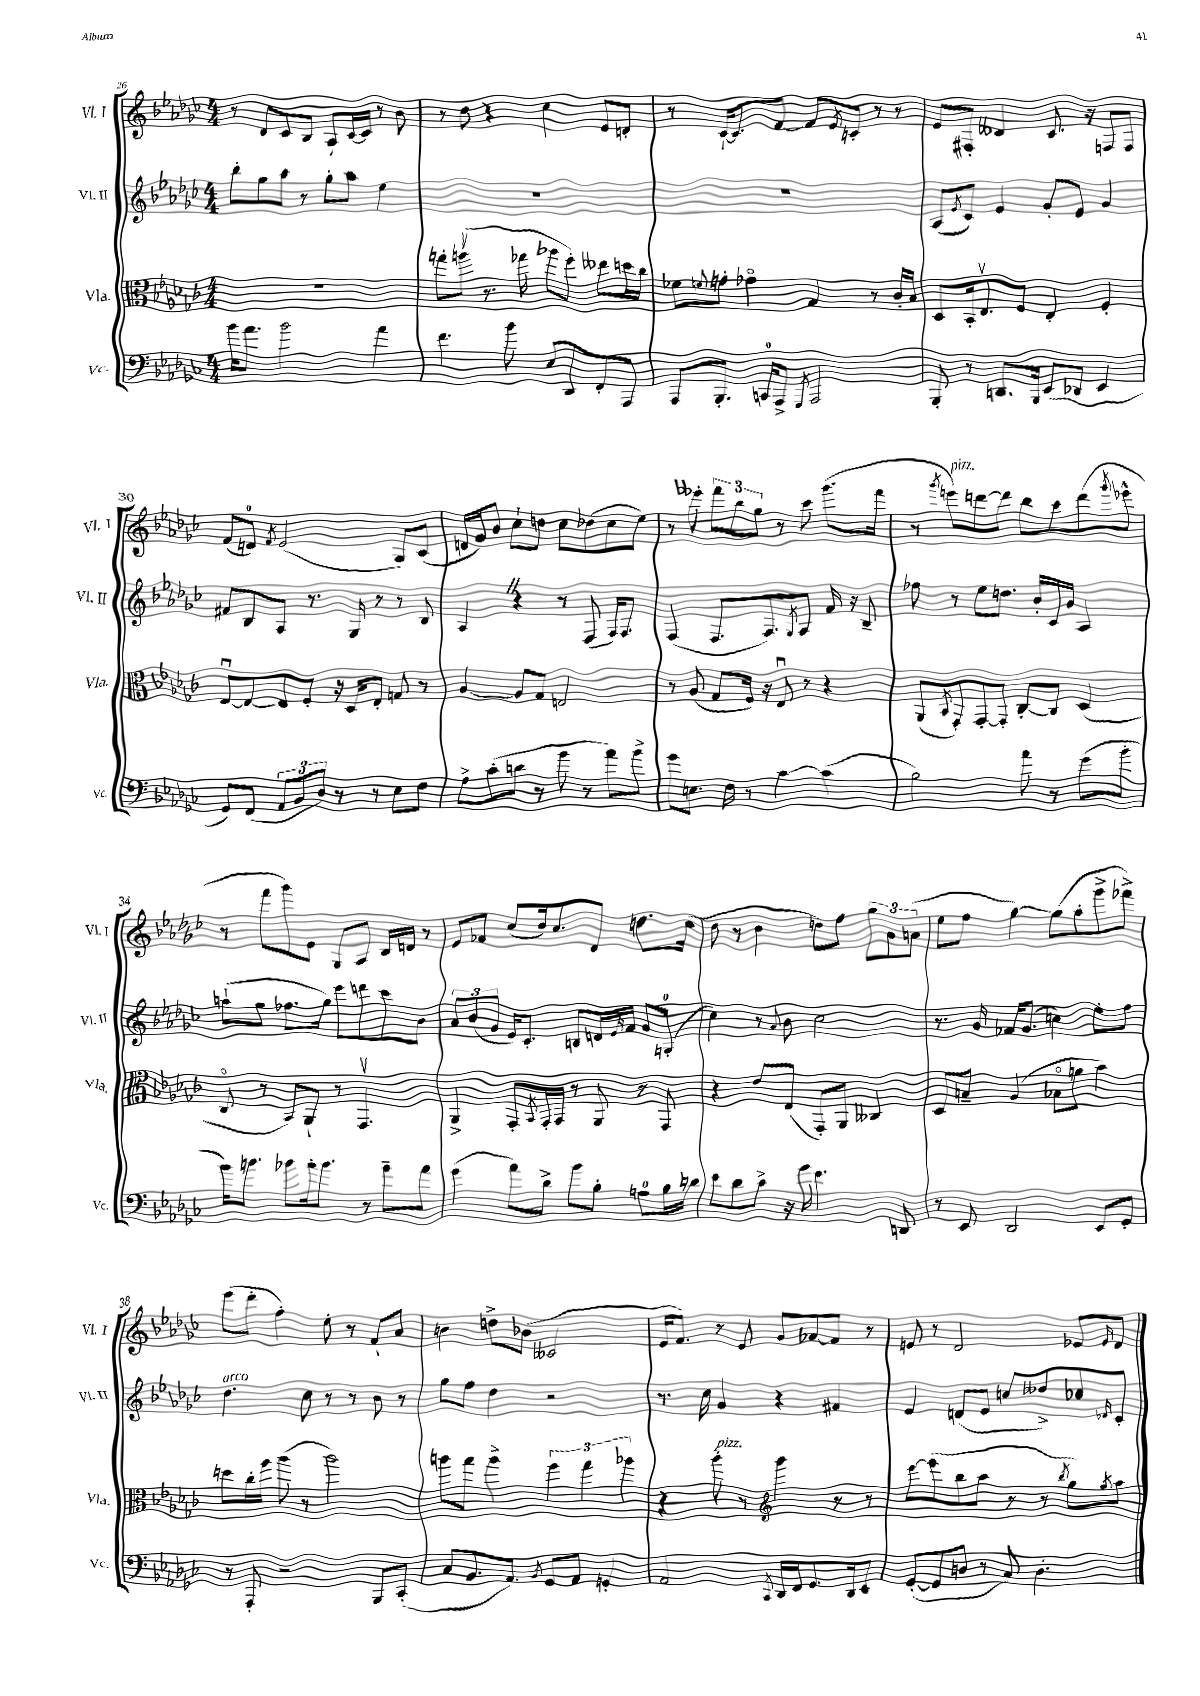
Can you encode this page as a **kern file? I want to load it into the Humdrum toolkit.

**kern	**kern	**kern	**kern
*staff4	*staff3	*staff2	*staff1
*clefF4	*clefC3	*clefG2	*clefG2
*k[b-e-a-d-g-c-]	*k[b-e-a-d-g-c-]	*k[b-e-a-d-g-c-]	*k[b-e-a-d-g-c-]
*M4/4	*M4/4	*M4/4	*M4/4
16b-	1r	8bb-'	8r
8.a-	.	.	.
.	.	8gg-	8d-
2b-	.	8aa-	8c-
.	.	8r	8B-
.	.	8gg-'	8A-`
.	.	8aa-	[16c-
.	.	.	16c-]
4a-	.	4ee-	8r
.	.	.	8b-
=	=	=	=
4.f	8gg'	1r	8r
.	(8aav	.	8dd-
.	8.r	.	4r
8b-	.	.	.
.	16gg-	.	.
8E-	8aa-	.	4cc-
8DD-	8ff')	.	.
8FF'	8ee--	.	8e-
8AAA-	16dd	.	8d'
.	16cc-	.	.
=	=	=	=
8AAA-	8f-	1r	8r
.	8qqf	.	.
8.BBB-'	8g'	.	[16c-`
.	.	.	8.c-]
.	4g-o	.	.
16CC	.	.	.
8AAA-^	.	.	[8f
8qGGG-	.	.	.
2AAA-	4G-	.	8f]
.	.	.	8qe-
.	.	.	8c'
.	8r	.	8r
.	16c-'	.	8r
.	16B-	.	.
=	=	=	=
8BBB-'	8D-	(8A-	8e-
.	.	8qe-	.
8r	16BB-'	8c-)	8F#'
.	8.E-v	.	.
8.DD	.	4e-	4d--
.	8F	.	.
16BBB-	.	.	.
(8EE-	4E-'	8g-'	8.c-
8DD-	.	8e-	.
.	.	.	16r
4EE-	4F'	4g-	8F
.	.	.	8F
=	=	=	=
8GG-)	[8E-u	8f#	(8f
(8FF	8E-_	8B-	8d)
.	.	.	8qf
12AA-	8E-]	8A-	(2e-
12BB-	.	.	.
.	8F'	8.r	.
12D-)	.	.	.
8r	16r	.	.
.	16D-	16G-	.
8r	8E-'	8r	.
8E-	8G	8r	8G-)
8F	8r	8B-	(8c-
=	=	=	=
8A-^	[4A-	4A-	16d
.	.	.	16g-)
(8c-'	.	.	8b-
8d	8A-]	4r	8cc-`
8r	8G-	.	8dd
8b-	2E	8r	8cc-
8r	.	(8F	(8dd-
8a-)	.	16F)	8cc-
.	.	8.F	.
8b-^	.	.	8ee-)
=	=	=	=
8g-	8r	(4F	8r
8.E	(8A-	.	8eee--'
.	8G-	8.F	12fff
16F	.	.	.
.	.	.	12bb-
8r	16F)	.	.
.	.	.	12gg-
.	16r	8.F)	.
[4c-	8E-u	.	8r
.	.	8qG-	.
.	8r	8A-	8ccc-
(4c-]	4r	16f	(8.ggg-
.	.	16r	.
.	.	8B-~	.
.	.	.	16fff
=	=	=	=
2B-)	(8AA-	8ff-	8r
.	8qBB-	.	8qggg-
.	8GG-')	8r	8eee)
.	[8GG-'	8ee-	[8ddd
.	8GG-']	8.dd	8ddd]
8a-	[8C-'	.	8bb-
.	.	16b-'	.
8r	8C-]	16c-	8ccc-
.	.	16g-	.
(8g-	(4D-	4A-	(8ddd
.	.	.	8qggg-
8b-'	.	.	8eee-^^
=	=	=	=
16b-)	8C-o	(8aa`	8r
8.b	.	.	.
.	8r	8gg-	8fff
8b-	8BB-)	8.ff-	8ggg-)
16a-'	8AA-`	.	8e-
8.b-	.	16gg-)	.
.	8r	8eee-	8G-
8r	4.GG-v	8ddd	8A-
8g-~	.	8ccc-	16B-
.	.	.	16d
8a-	.	8b-	8r
=	=	=	=
(4g-	4AA-^	12a-	8e-
.	.	(12b-	.
.	.	.	8f-
.	.	12g-	.
8a-)	8GG-'	16e-)	(8cc-
.	.	8.c-'	.
.	8qBB-	.	.
8d-^	16GG-'	.	16dd-)
.	16GG-	.	8.cc-
8b-	8r	8B	.
8B-'	8AA-	16d	8d-
.	.	16qqe-	.
.	.	16f	.
8A	8r	8g-	8.dd
16B-	8GG-	(8G'	.
16d	.	.	(16cc-
=	=	=	=
8e-	4r	4cc-)	8dd-
8d-	.	.	8r
8c-^	8e-	8r	4b-
.	.	8qqa-	.
16r	(8E-	8b-	.
16g-	.	.	.
4.e-	8GG-')	2cc-	8dd)
.	8AA-	.	8ff
.	4C--	.	12gg-
.	.	.	12g-
8DD	.	.	.
.	.	.	(12a
=	=	=	=
8r	8D-	8.r	8ee-
8EE-	8B~	.	8ff
.	.	16g-	.
2DD-	(4A-	16f-	[4gg-)
.	.	(8.g-	.
.	8B-o	4cc)	(8gg-]
.	8a	.	8aa-'
8EE-	4b-)	8ee-'	8ggg-^
8GG-'	.	8ff	8fff-^)
=	=	=	=
8r	8dd	4.dd-	(8eee-
8AAA-'	16cc-'	.	8ddd-'
.	16ff	.	.
2r	(8aa-	.	4ff')
.	8r	8cc-	.
.	2aa-)	8r	8ee-'
.	.	8r	8r
8BBB-	.	8b-	8f`
(8CC-'	.	8r	8a-
=	=	=	=
8C-	8aa	8gg-	4b
8.BB-	8gg-	8ff	.
.	4aa^	4dd-	8dd^
8.AA-)	.	.	.
.	.	.	(8b-
8qBB-	.	.	.
8GG-	6ff	2r	2c--
8AA-	.	.	.
.	6gg-	.	.
4GG'	.	.	.
.	6aa-	.	.
=	=	=	=
2AA-	4r	8.r	16e-
.	.	.	8.f)
.	.	16cc-	.
.	8aa-'	4g-	8r
.	8r	.	8e-
*	*clefG2	*	*
8qCC-	.	.	.
16DD-	4ggg-	4r	8g-
16FF	.	.	.
8.GG-	.	.	[8f-
.	8r	4f#	8f-]
16DD-	.	.	.
8EE-	8r	.	8r
=	=	=	=
([8GG-'	[8eee-	4e-	8e
8GG-]	(8eee-]	.	8r
8D	8bb-	(8d	2d-
8r	8aa-	8e-	.
8C-)	8r	8cc	.
4.D'	8r	8dd--^)	.
.	8qbb-	.	.
.	8gg-)	8cc-	8e-
.	8qgg-	16qqd-	16qqe-
.	8aa-	8c-'	8d-
==	==	==	==
*-	*-	*-	*-
